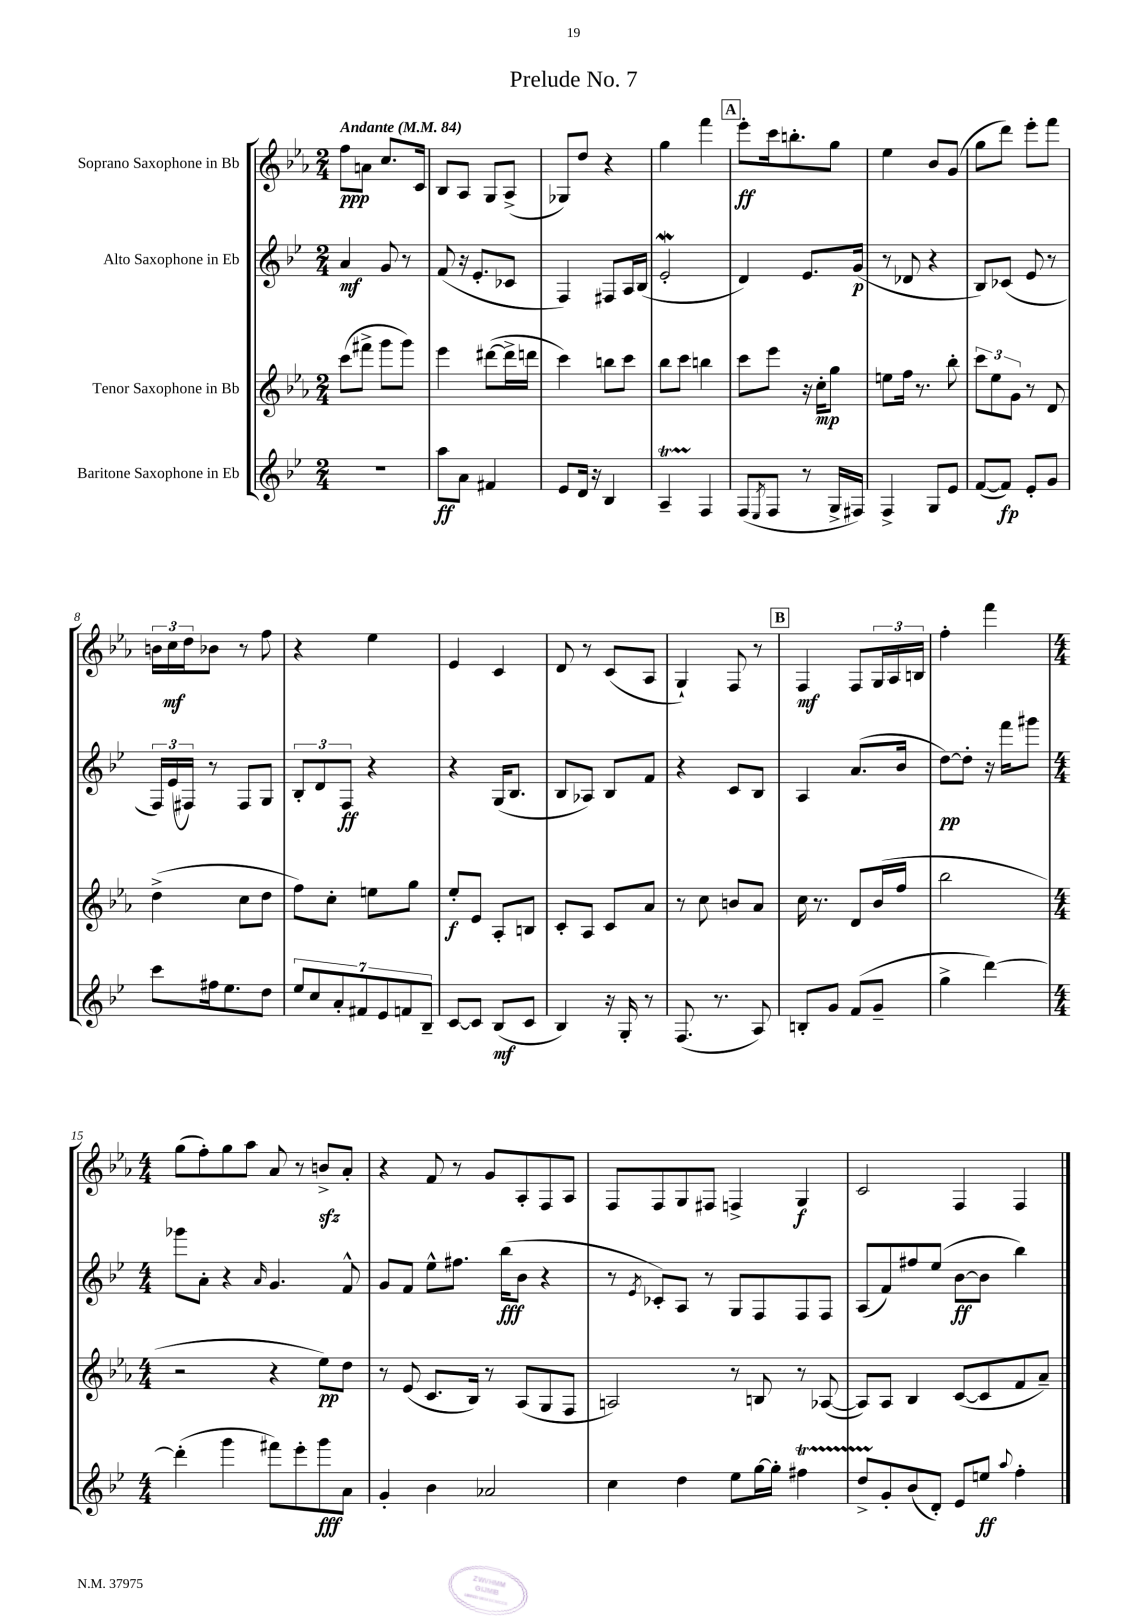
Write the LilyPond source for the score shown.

\header { title = "Prelude No. 7" }
<<
\new StaffGroup <<
\new Staff = "s0" \with { instrumentName = "Soprano Saxophone in Bb" } {
    \clef treble \key ees \major \numericTimeSignature \time 2/4 \tempo "Andante" 4 = 84
    f''8\ppp a'8 c''8. c'16 |
    bes8 aes8 g8 aes8->( |
    ges8) d''8 r4 |
    g''4 f'''4 |
    \mark \markup { \box "A" } ees'''8-.\ff c'''16 b''8.-. g''8 |
    ees''4 bes'8 g'8( |
    g''8 d'''8) ees'''8-. f'''8 |
    \tuplet 3/2 { b'16 c''16\mf d''16 } bes'8 r8 f''8 |
    r4 ees''4 |
    ees'4 c'4 |
    d'8 r8 c'8( aes8 |
    g4-!) f8 r8 |
    \mark \markup { \box "B" } f4\mf f8 \tuplet 3/2 { g16 aes16 b16 } |
    f''4-. f'''4 |
    \numericTimeSignature \time 4/4 g''8( f''8-.) g''8 aes''8 aes'8 r8 b'8->\sfz aes'8-. |
    r4 f'8 r8 g'8 aes8-. f8 aes8 |
    f8 f8 g8 fis8 f4-> g4\f |
    c'2 f4 f4 \bar "|." |
}
\new Staff = "s1" \with { instrumentName = "Alto Saxophone in Eb" } {
    \clef treble \key bes \major \numericTimeSignature \time 2/4
    a'4\mf g'8 r8 |
    f'8( r16 ees'8.-. ces'8 |
    f4) fis8 a16 bes16( |
    ees'2-.\mordent |
    \mark \markup { \box "A" } d'4) ees'8. g'16\p( |
    r8 des'8 r4 |
    bes8) ces'8( ees'8 r8 |
    \tuplet 3/2 { f16) ees'16( fis16) } r8 fis8 g8 |
    \tuplet 3/2 { bes8-. d'8 f8\ff } r4 |
    r4 g16( bes8. |
    bes8 aes8) bes8 f'8 |
    r4 c'8 bes8 |
    \mark \markup { \box "B" } a4 a'8.( bes'16 |
    d''8~\pp) d''8-. r16 f'''16 gis'''8 |
    \numericTimeSignature \time 4/4 ges'''8 a'8-. r4 \grace { a'16 } g'4. f'8-^ |
    g'8 f'8 ees''8-^ fis''8. bes''16\fff( bes'8 r4 |
    r8 \acciaccatura { ees'8 } ces'8-.) a8 r8 g8 f8 f8 f8 |
    a8( f'8) fis''8 ees''8( bes'8~\ff bes'8 bes''4) \bar "|." |
}
\new Staff = "s2" \with { instrumentName = "Tenor Saxophone in Bb" } {
    \clef treble \key ees \major \numericTimeSignature \time 2/4
    c'''8( fis'''8-> g'''8 g'''8) |
    ees'''4 dis'''8~( dis'''16-> d'''16 |
    c'''4) b''8 c'''8 |
    bes''8 c'''8 b''4 |
    \mark \markup { \box "A" } c'''8 ees'''8 r16 c''16-.\mp g''8 |
    e''8 f''16 r8. bes''8-. |
    \tuplet 3/2 { c'''8 ees''8 g'8 } r8 d'8 |
    d''4->( c''8 d''8 |
    f''8) c''8-. e''8 g''8 |
    ees''8-.\f ees'8 aes8-. b8 |
    c'8-. aes8 c'8 aes'8 |
    r8 c''8 b'8 aes'8 |
    \mark \markup { \box "B" } c''16 r8. d'8 bes'16( f''16 |
    bes''2 |
    \numericTimeSignature \time 4/4 r2 r4 ees''8\pp) d''8 |
    r8 ees'8( c'8. bes16) r8 aes8( g8 f8 |
    a2) r8 b8 r8 aes8~( |
    aes8) aes8 bes4 c'8~( c'8 f'8 aes'8--) \bar "|." |
}
\new Staff = "s3" \with { instrumentName = "Baritone Saxophone in Eb" } {
    \clef treble \key bes \major \numericTimeSignature \time 2/4
    r2 |
    a''8\ff a'8 fis'4 |
    ees'8 d'16 r16 bes4 |
    a4--\startTrillSpan f4\stopTrillSpan |
    \mark \markup { \box "A" } f8( \acciaccatura { ees8 } f8 r8 g16-> fis16) |
    f4-> g8 ees'8 |
    f'8~( f'8\fp) ees'8-. g'8 |
    c'''8 fis''16 ees''8. d''8 |
    \tuplet 7/4 { ees''8 c''8 a'8-. fis'8 ees'8 f'8 bes8-- } |
    c'8~ c'8 bes8\mf( c'8 |
    bes4) r16 g16-. r8 |
    f8.( r8. a8) |
    \mark \markup { \box "B" } b8-. g'8 f'8( g'8-- |
    g''4-> d'''4~) |
    \numericTimeSignature \time 4/4 d'''4-.( g'''4 fis'''8) ees'''8-. g'''8\fff a'8 |
    g'4-. bes'4 aes'2 |
    c''4 d''4 ees''8 g''16~ g''16-. fis''4\startTrillSpan |
    d''8-> g'8-.\stopTrillSpan bes'8( d'8-.) ees'8 e''8\ff \appoggiatura { a''8 } f''4-. \bar "|." |
}
>>
>>
